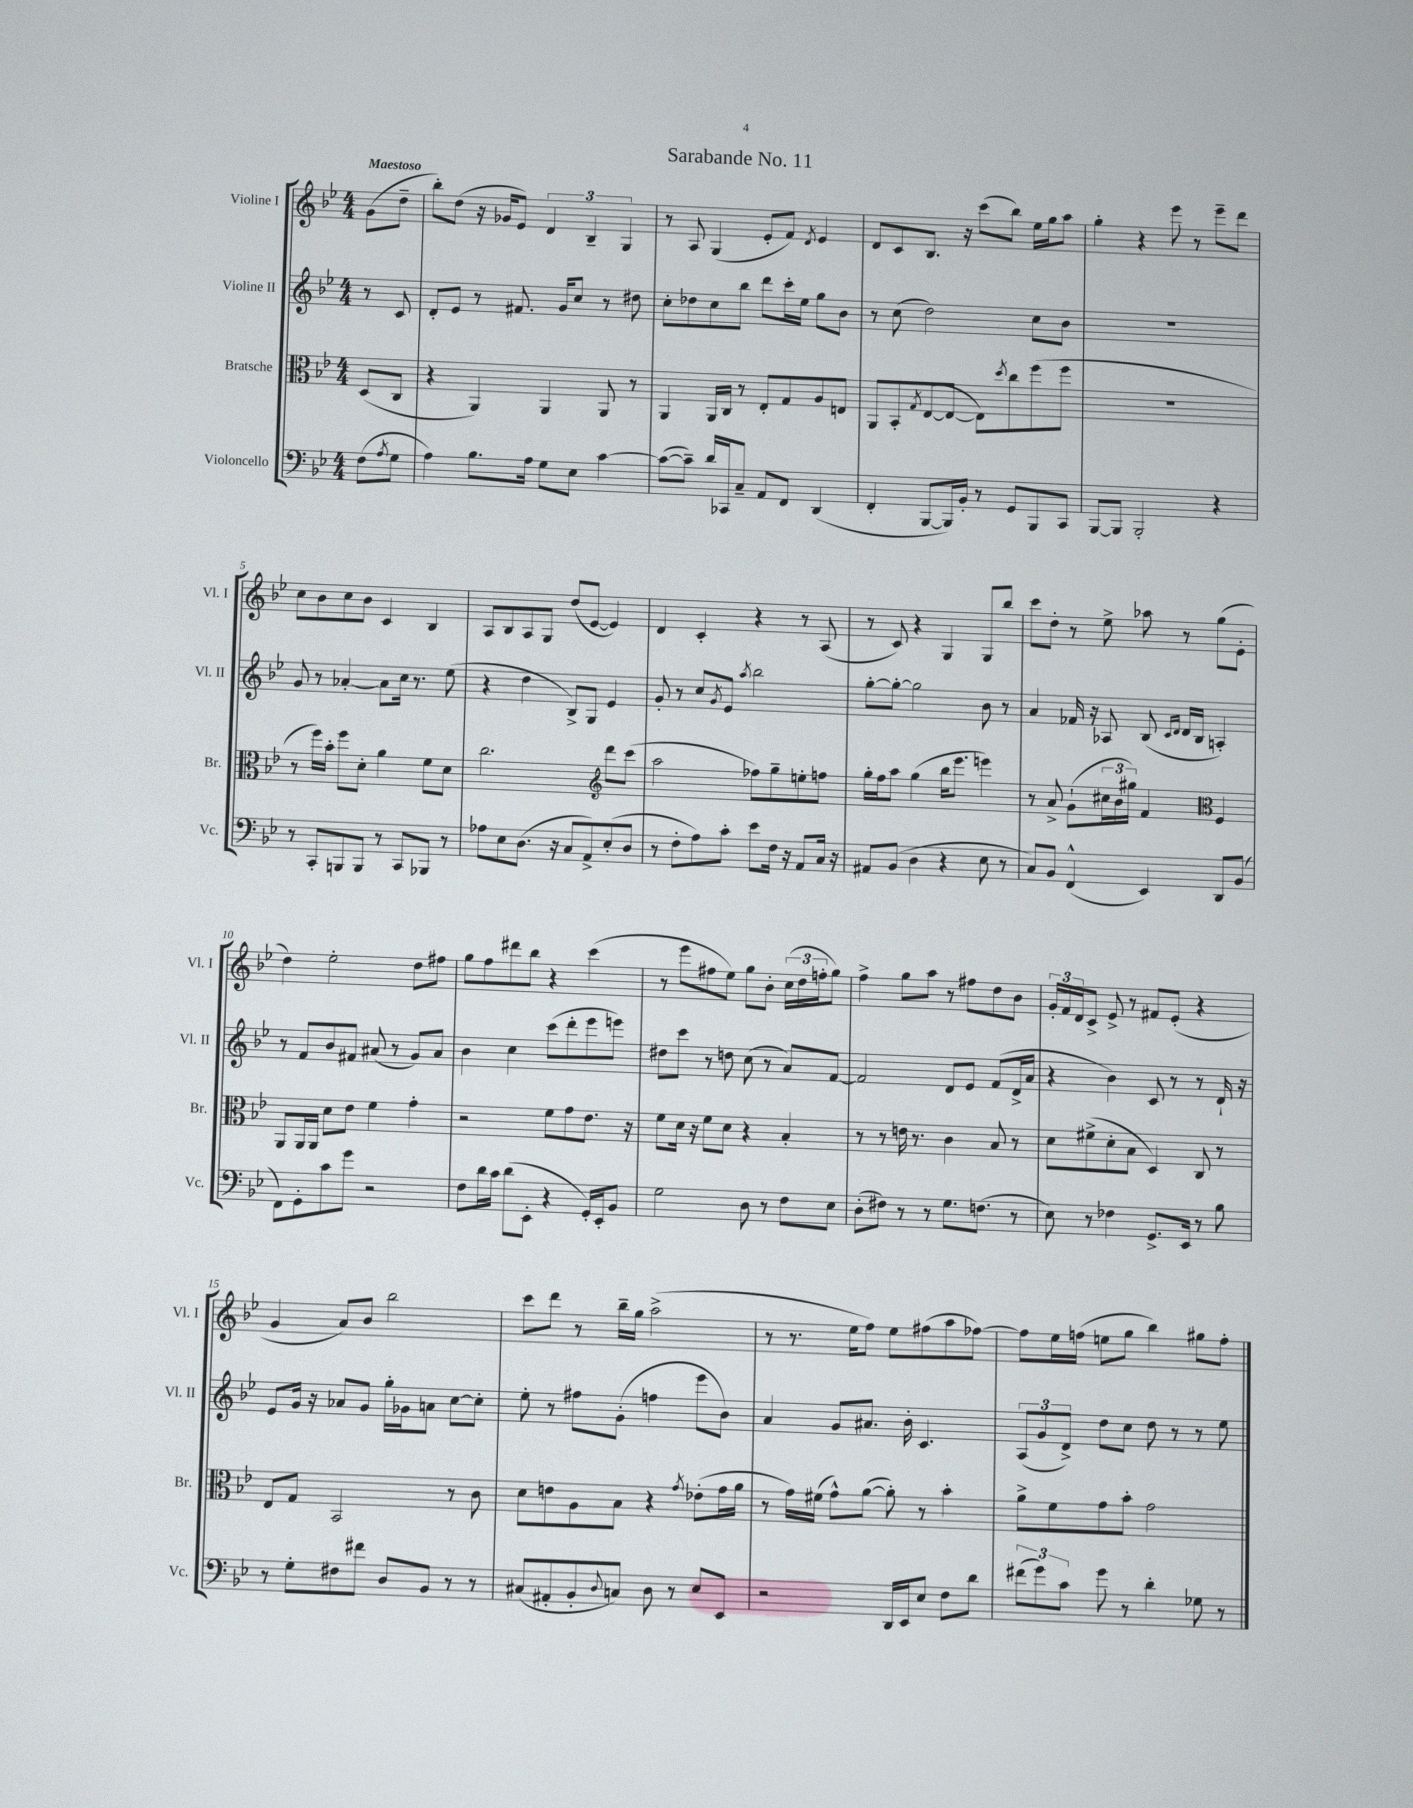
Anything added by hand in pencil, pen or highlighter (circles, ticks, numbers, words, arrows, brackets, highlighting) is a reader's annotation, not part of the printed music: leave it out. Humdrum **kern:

**kern	**kern	**kern	**kern
*staff4	*staff3	*staff2	*staff1
*clefF4	*clefC3	*clefG2	*clefG2
*k[b-e-]	*k[b-e-]	*k[b-e-]	*k[b-e-]
*M4/4	*M4/4	*M4/4	*M4/4
(8F	(8D	8r	(8g
8qA	.	.	.
8G	8C	8c	8dd~
=	=	=	=
4A)	4r	8d'	8bb-')
.	.	8e-	(8dd
8.B-	4AA)	8r	16r
.	.	.	16g-
.	.	8.f#	8e-)
16A	.	.	.
8G	4AA	.	6d
.	.	16g	.
8E-	.	8cc	.
.	.	.	6B-~
[4c	8AA	8r	.
.	.	.	6G
.	8r	8dd#	.
=	=	=	=
(8c_	4AA	8cc'	8r
8c~])	.	8dd-	8A
16d	16AA	8cc	(4G
16CC-	16C	.	.
8C~	8r	8bb-	.
8AA	8E-'	8ddd	8e-'
8FF	8G	16ccc'	8f)
.	.	16ee-	.
.	.	.	8qd
(4DD	8A	8gg	4e-
.	8E	8b-	.
=	=	=	=
4FF'	8AA	8r	8d
.	8BB-'	(8cc	8c
.	8qG	.	.
[8BBB-	([8E-	2dd)	8.B-
16BBB-])	8E-_	.	.
16BB-'	.	.	16r
8r	8E-])	.	(8ccc
.	8qdd	.	.
8GG	8cc	.	8bb-)
8BBB-	(8ff	8cc	16ee-
.	.	.	16gg
8CC	8ff	8b-	8aa
=	=	=	=
[8BBB-	1r	1r	4gg'
8BBB-]	.	.	.
2BBB-'	.	.	4r
.	.	.	8eee-
.	.	.	8r
4r	.	.	8eee-~
.	.	.	8ddd
=	=	=	=
8r	8r	8g	8cc
8CC'	16ff)	8r	8b-
.	16b-'	.	.
8BBB	8ff	[4a-'	8cc
8BBB	8d'	.	8b-
8r	4a	8a-]	4c
8CC	.	16cc	.
.	.	8.r	.
8BBB-	8f	.	4B-
8r	8d	(8ee-	.
=	=	=	=
8A-	2.cc	4r	8A
8E-	.	.	8B-
(8.D	.	4dd	8A
.	.	.	8G
16r	.	.	.
8C	.	8B-^)	(8dd
8AA^)	.	8G	[8e-
*	*clefG2	*	*
(8E-'	8ddd	4e-	4e-])
8D	(8ccc	.	.
=	=	=	=
8r	2aa	8g'	4d
8F'	.	8r	.
8A)	.	8cc	4c'
.	.	8qg	.
8c'	.	8e-	.
.	.	8qaa	.
8e-	8ff-)	2bb-	4r
16F	8gg~	.	.
16r	.	.	.
8AA	8ee'	.	8r
16C	8ff	.	(8A
16r	.	.	.
=	=	=	=
8AA#	16gg'	[8gg'	8r
.	16ff	.	.
(8BB-	8aa	8gg'_	8c)
4D	(4gg	2gg]	4r
4r	16bb-	.	4G
.	8.eee-	.	.
8E-	4eee)	8b-	8G
8r	.	8r	8bb-
=	=	=	=
8C)	8r	4a	8ccc
8BB-	8a^	.	8dd'
(4FF^^	(8g`	16f-	8r
.	.	16r	.
.	24cc#	8A-	8ee-^
.	24b-	.	.
.	24gg#)	.	.
4EE-)	4f	(8B-	8aa-
.	.	16qqc	.
.	.	16qqd	.
.	.	16d	8r
.	.	16B-	.
*	*clefC3	*	*
8DD	4F	4A')	(8gg
(8BB-	.	.	8e-'
=	=	=	=
8FF)	8AA	8r	4dd)
8GG'	16AA	8f	.
.	16AA	.	.
8c	8d	8b-	2ee-'
8g	8e-	8f#	.
2r	4f	(8a#	.
.	.	8r	.
.	4g'	8g)	8dd
.	.	8a#	8ff#
=	=	=	=
8F	2r	4b-	8gg
16d	.	.	8ff
16c	.	.	.
(8d	.	4cc	8ddd#
8EE-'	.	.	8bb-
4r	8f	(8ccc	4r
.	8g	8ddd'	.
16GG')	8.e-	8eee-	(4ccc
16EE-'	.	.	.
8BB-	.	8eee)	.
.	16r	.	.
=	=	=	=
2G	8f	8dd#	8r
.	16d	8ccc	8eee-
.	16r	.	.
.	8f	8r	8ff#
.	8d	8dd	8ee-)
8D	4r	(8cc	8gg
8r	.	8r	8b-'
8F	4B-'	8a)	(24cc
.	.	.	24dd
.	.	.	24ff'
8E-	.	[8f	8gg)
=	=	=	=
(8D'	8r	2f]	4ff^
8F#)	8r	.	.
8r	16e	.	8gg
.	8.r	.	.
8r	.	.	8aa
8.G	4c	8d	8r
.	.	8e-	8ff#
(8.F	.	.	.
.	8B-	(8f	8dd
8r	8r	16d^	8b-
.	.	16a	.
=	=	=	=
8E-)	8d	4r	24g'
.	.	.	24f
.	.	.	24d
8r	(8f#^	.	8c^
4F-	8d'	4b-)	8e-^
.	8B-	.	8r
8.GG^	4D)	8c	8f#
.	.	8r	(8e-'
16EE-	.	.	.
8r	8C	8r	4r
8B-	8r	16d`	.
.	.	16r	.
=	=	=	=
8r	8E-	8e-	4g
8G'	8G	16g	.
.	.	16r	.
8F#	2BB-	8a-	8a)
8f#	.	8g	8b-
8D	.	16gg'	2bb-
.	.	16g-	.
8BB-	.	8a	.
8r	8r	[8cc	.
8r	8c	8cc']	.
=	=	=	=
(8C#	8d	8ee-'	8ccc
8AA#'	8e	8r	8ddd
8BB-'	8A	8ff#	8r
8qqD	.	.	.
8C)	8B-	(8g'	16bb-~
.	.	.	16gg
8D	4r	4ff	(2aa^
8r	.	.	.
.	8qg	.	.
8E-	(8e-'	8eee-	.
8EE-	16g	8b-)	.
.	16a	.	.
=	=	=	=
2r	8r	4a	8r
.	16g)	.	8.r
.	(16f#	.	.
.	8g^^)	8g	.
.	.	.	16ee-
.	([8a	8.a#	8ff)
16DD	8a'])	.	8ee-
16EE-	.	16b-'	.
8E-	8r	4.c	(8ff#
8F	4b-'	.	8aa
8d	.	.	[8ff-)
=	=	=	=
(12f#	8a^	(12A	8ff-]
12g)	.	12g	.
.	8f	.	16ee-
12c	.	12d^)	.
.	.	.	(16ff
8g	8g	8dd	8ee
8r	8b-'	8cc	8gg
4d'	2g	8dd	4bb-)
.	.	8r	.
8G-	.	8r	8gg#
8r	.	8ee-	8ff'
==	==	==	==
*-	*-	*-	*-
